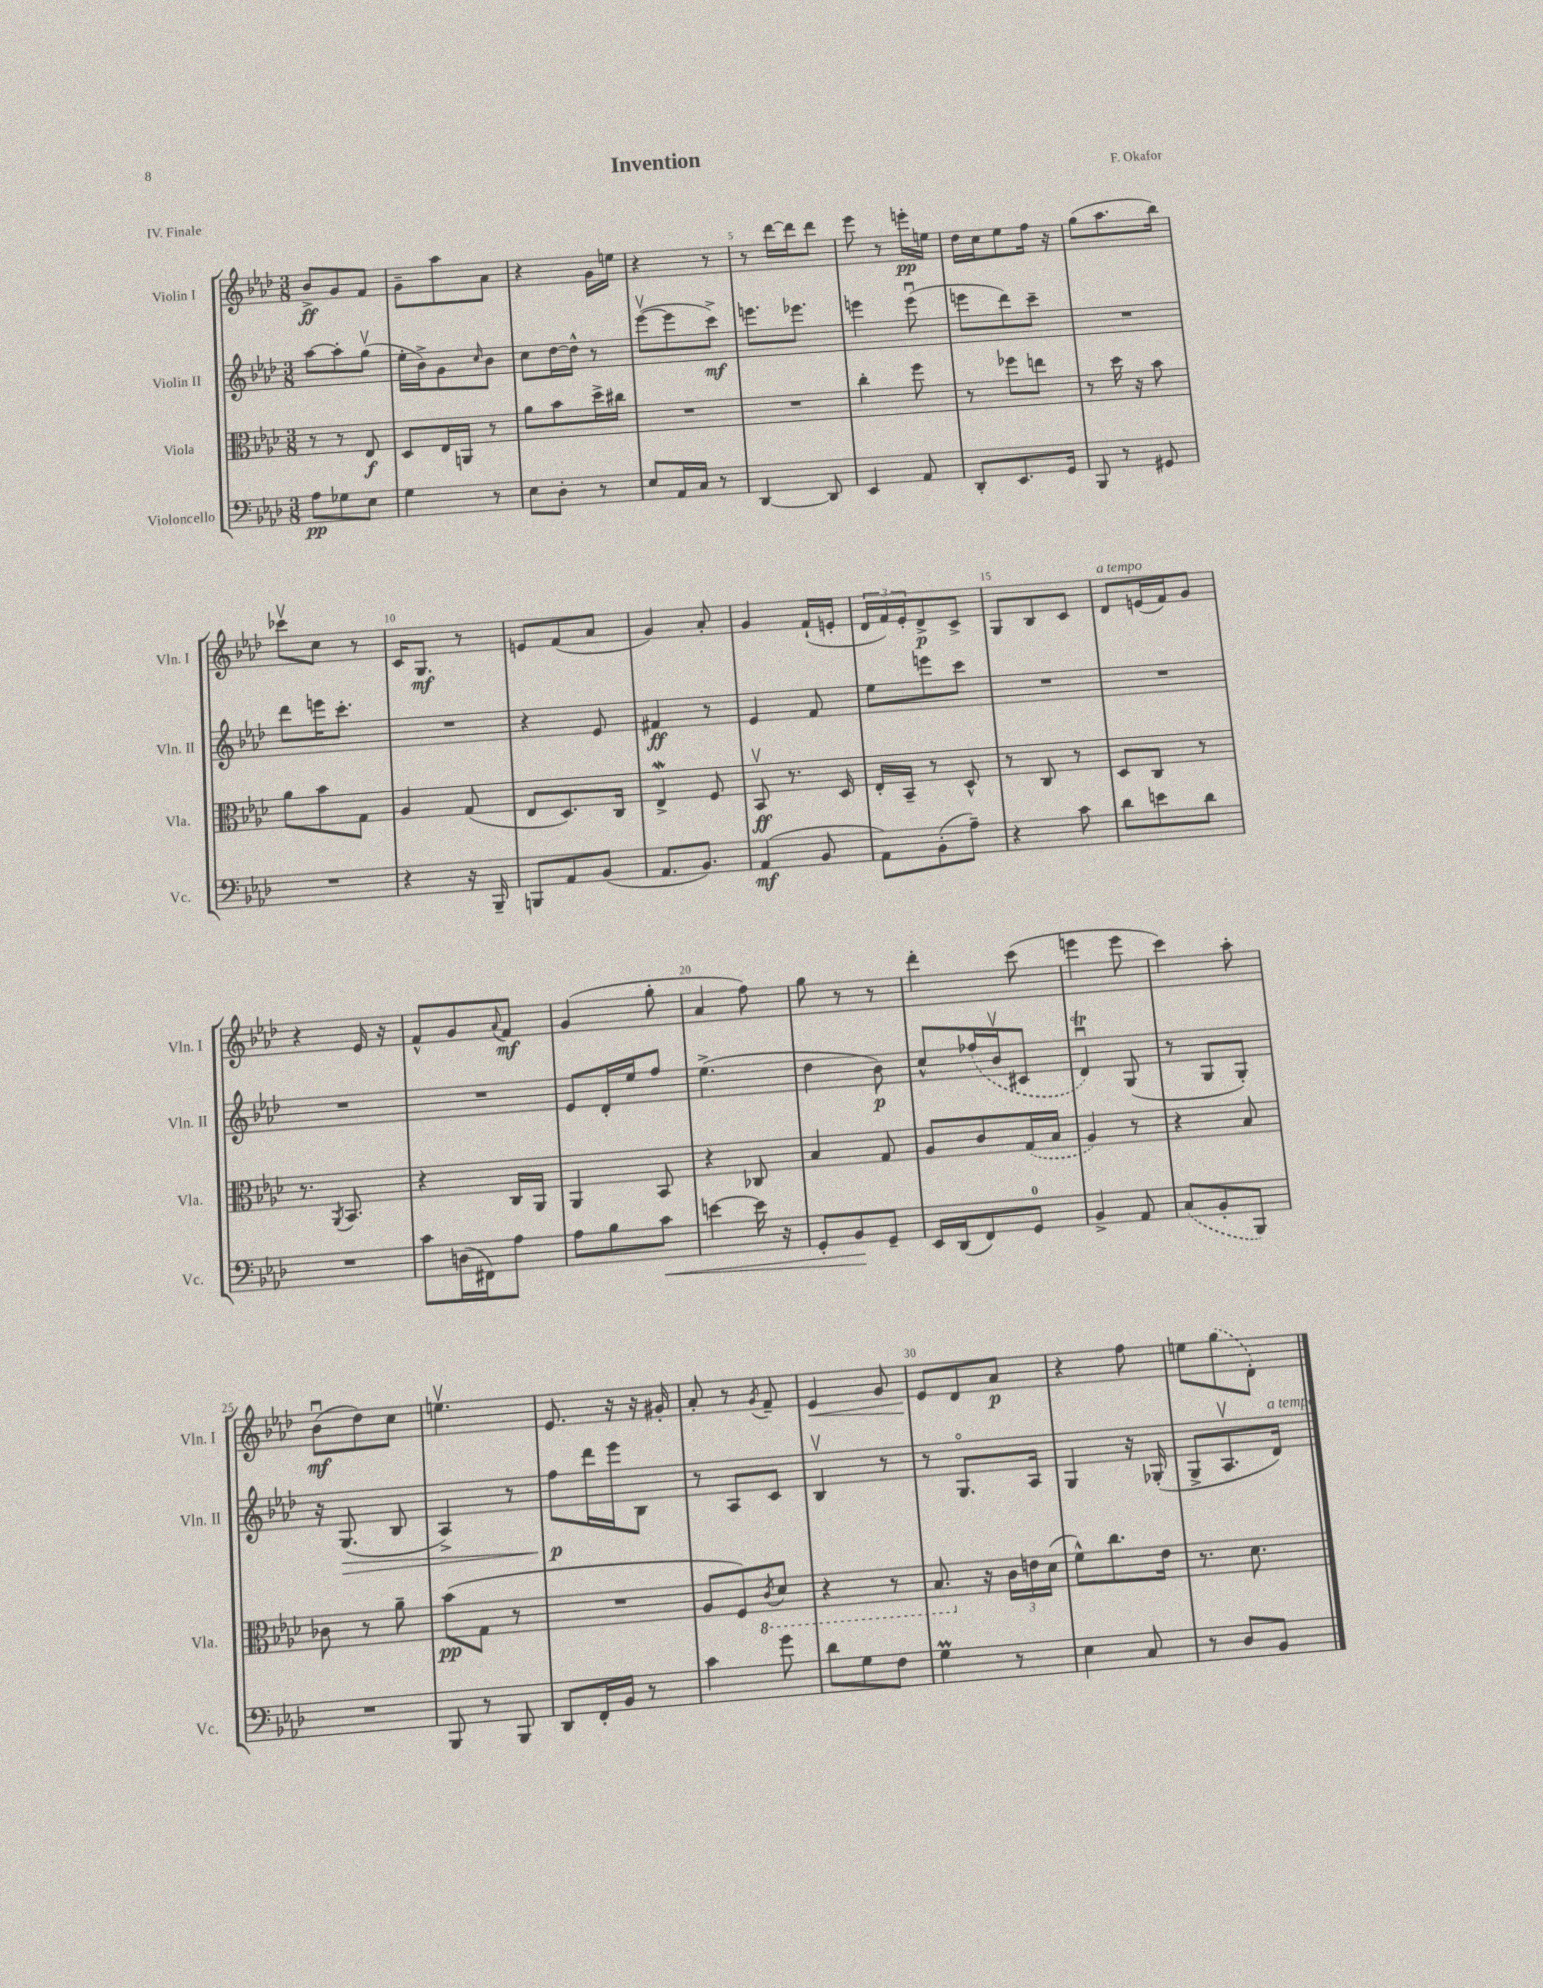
\header { title = "Invention" composer = "F. Okafor" piece = "IV. Finale" }
<<
\new StaffGroup <<
\new Staff = "s0" \with { instrumentName = "Violin I" shortInstrumentName = "Vln. I" } {
    \clef treble \key aes \major \numericTimeSignature \time 3/8
    bes'8->\ff g'8 f'8 |
    g'8-- aes''8 aes'8 |
    r4 g'16 e''16 |
    r4 r8 |
    r8 des'''16~ des'''16 des'''8 |
    ees'''8 r8 e'''16-.\pp e''16 |
    des''16 c''16 ees''8 f''16 r16 |
    g''8( aes''8. bes''16) |
    ces'''8\upbow c''8 r8 |
    c'16 g8.\mf r8 |
    e'8 f'8( aes'8 |
    g'4) aes'8-. |
    g'4 f'16-!( e'16-. |
    \tuplet 3/2 { des'16 f'16) ees'16-. } des'8->\p c'8-> |
    g8 bes8 c'8 |
    des'8^\markup { \italic "a tempo" } e'16( f'16) g'8 |
    r4 ees'16 r16 |
    f'8-^ g'8 \appoggiatura { aes'8 } f'8\mf |
    g'4( g''8-. |
    aes'4 f''8) |
    g''8 r8 r8 |
    des'''4-. c'''8( |
    e'''4 e'''8 |
    c'''4) aes''8-. |
    bes'8\downbow\mf( des''8) c''8 |
    e''4.\upbow |
    ees'8. r16 r16 gis'16-. |
    aes'8-. r8 \acciaccatura { g'8 } f'8-- |
    ees'4\< g'8 |
    ees'8\! des'8 aes'8\p |
    r4 f''8 |
    e''8 \once \slurDashed g''8( des'8-.) \bar "|." |
}
\new Staff = "s1" \with { instrumentName = "Violin II" shortInstrumentName = "Vln. II" } {
    \clef treble \key aes \major \numericTimeSignature \time 3/8
    aes''8~ aes''8-. g''8\upbow( |
    ees''16-. bes'16->) g'8 \grace { c''16 } bes'8 |
    c''8 des''16~ des''16-^ r8 |
    ees'''8~\upbow( ees'''8 c'''8->\mf) |
    e'''8. ees'''8. |
    e'''4 e'''8\downbow( |
    e'''8 des'''8) c'''8-- |
    R4. |
    des'''8 e'''16 c'''8.-. |
    R4. |
    r4 ees'8 |
    fis'4\ff r8 |
    ees'4 f'8 |
    ees''8 e'''8 c'''8 |
    R4. |
    R4. |
    R4. |
    R4. |
    ees'8 des'16-. ees''16 f''8 |
    ees''4.->( |
    des''4 bes'8\p) |
    c''8-^ \once \slurDashed fes''16( bes'16\upbow cis'8 |
    des'4\downbow\trill) g8( |
    r8 g8 g8-.) |
    r16 g8.\>( bes8 |
    aes4->) r8 |
    f''8\p\! des'''16 ees'''16 bes8 |
    r8 aes8 c'8 |
    bes4\upbow r8 |
    r8 g8.\flageolet aes16 |
    g4 r16 ges16-.( |
    g8-> aes8.\upbow des'16^\markup { \italic "a tempo" }) \bar "|." |
}
\new Staff = "s2" \with { instrumentName = "Viola" shortInstrumentName = "Vla." } {
    \clef alto \key aes \major \numericTimeSignature \time 3/8
    r8 r8 ees8\f |
    des8 ees16 a,16 r8 |
    aes'8 bes'8 des''16-> cis''16 |
    R4. |
    R4. |
    c''4-. f''8 |
    r8 fes''8 e''8 |
    r8 des''16 r16 bes'8 |
    aes'8 bes'8 g8 |
    aes4 g8( |
    ees8 des8.) c16 |
    ees4->\mordent f8 |
    bes,8\upbow\ff r8. des16 |
    ees16-. bes,16-- r8 des8-^ |
    r8 c8 r8 |
    des8 c8 r8 |
    r8. \acciaccatura { aes,8 } bes,8. |
    r4 c16 aes,16 |
    aes,4 bes,8 |
    r4 ces8 |
    bes4 g8 |
    aes8 c'8 \once \slurDashed g16( bes16 |
    aes4) r8 |
    r4 bes8 |
    ces'8 r8 aes'8-- |
    bes'8\pp( g8 r8 |
    R4. |
    aes8 f8) \ottava #-1 \acciaccatura { c8 } des8 |
    r4 r8 |
    bes,8. \ottava #0 r16 \tuplet 3/2 { c'16 e'16 des'16( } |
    f'8-^) c''8. ees'16 |
    r8. des'8. \bar "|." |
}
\new Staff = "s3" \with { instrumentName = "Violoncello" shortInstrumentName = "Vc." } {
    \clef bass \key aes \major \numericTimeSignature \time 3/8
    aes8\pp ges8 ees8 |
    g4 r8 |
    ees8 des8-. r8 |
    ees8 aes,16 c16 r8 |
    des,4~ des,8 |
    ees,4 aes,8 |
    des,8-. ees,8. g,16 |
    bes,,8 r8 gis,8 |
    R4. |
    r4 r16 bes,,16-- |
    b,,8 aes,8 bes,8( |
    aes,8. bes,8.) |
    aes,4\mf( bes,8 |
    aes,8) bes,8-.( aes8--) |
    r4 c'8 |
    des'8 e'8 des'8 |
    R4. |
    c'8 d16( fis,16) aes8 |
    aes8 bes8 c'8\< |
    e'4~ e'16 r16 |
    g,8-. bes,8\! g,8-- |
    ees,16 des,16( f,8) g,8-0 |
    bes,4-> aes,8 |
    \once \slurDashed c8( bes,8-. bes,,8) |
    R4. |
    bes,,8 r8 bes,,8 |
    des,8 f,16-. bes,16 r8 |
    c'4 g'8 |
    des'8 g8 f8 |
    g4\prall r8 |
    ees4 c8 |
    r8 des8 bes,8 \bar "|." |
}
>>
>>
\layout { \context { \Score \override BarNumber.break-visibility = ##(#f #t #t) barNumberVisibility = #(every-nth-bar-number-visible 5) } }
